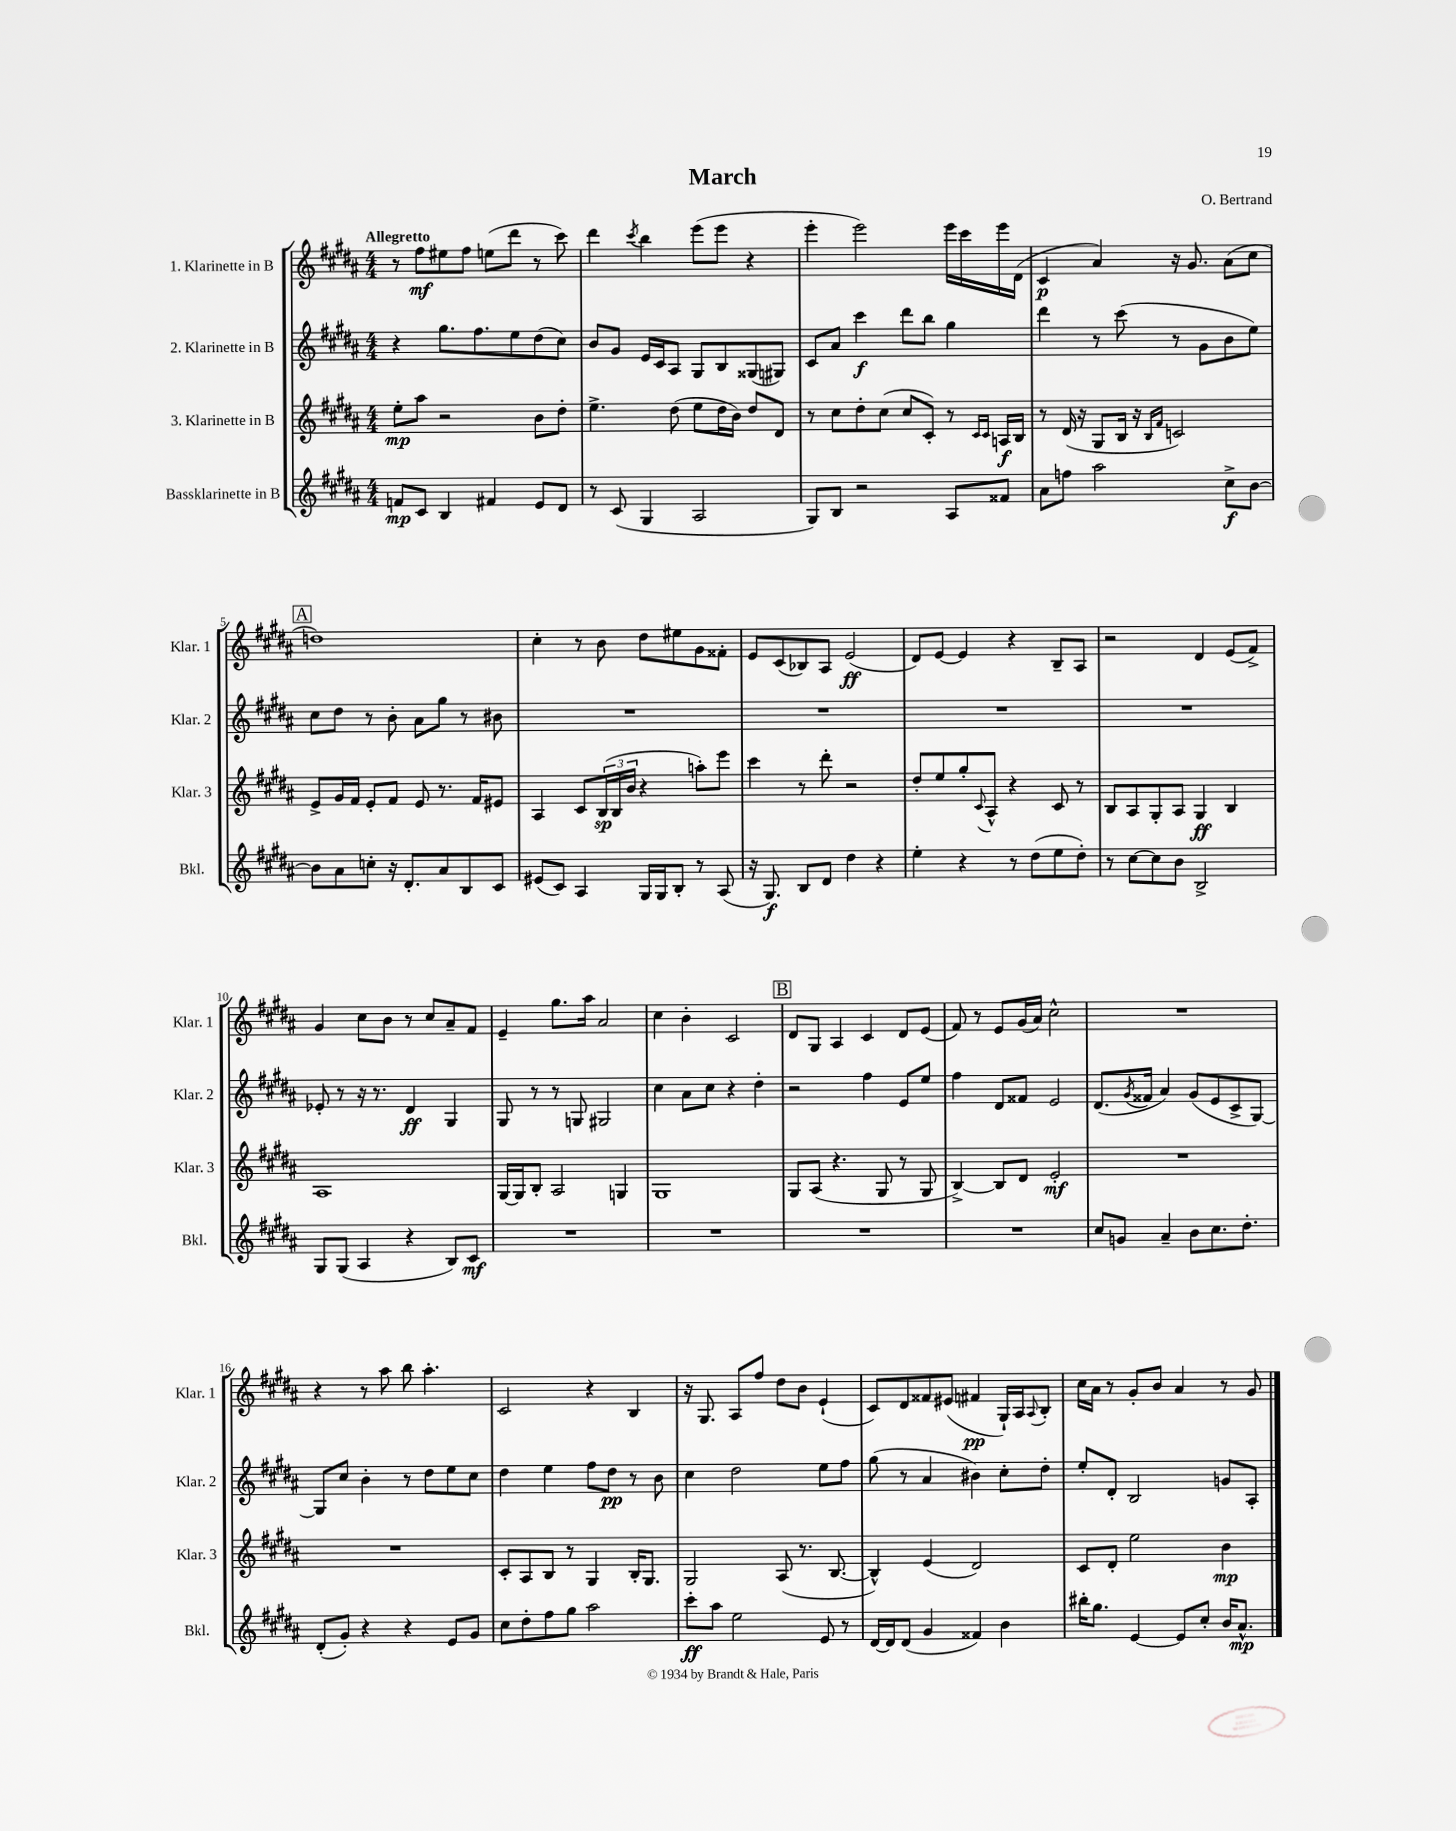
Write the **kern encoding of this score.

**kern	**dynam	**kern	**dynam	**kern	**dynam	**kern	**dynam
*part4	*part4	*part3	*part3	*part2	*part2	*part1	*part1
*staff4	*staff4	*staff3	*staff3	*staff2	*staff2	*staff1	*staff1
*I"Bassklarinette in B	*	*I"3. Klarinette in B	*	*I"2. Klarinette in B	*	*I"1. Klarinette in B	*
*I'Bkl.	*	*I'Klar. 3	*	*I'Klar. 2	*	*I'Klar. 1	*
*clefG2	*	*clefG2	*	*clefG2	*	*clefG2	*
*k[f#c#g#d#a#]	*	*k[f#c#g#d#a#]	*	*k[f#c#g#d#a#]	*	*k[f#c#g#d#a#]	*
*M4/4	*	*M4/4	*	*M4/4	*	*M4/4	*
=1	=1	=1	=1	=1	=1	=1	=1
!	!	!	!	!	!	!LO:TX:a:B:t=Allegretto	!
8fn/L	mp	8ee'\L	mp	4r	.	8r	.
8c#/J	.	8aa#\J	.	.	.	8ff#\L	mf
4B/	.	2r	.	8.gg#\L	.	8ee#X\	.
.	.	.	.	.	.	8ff#\J	.
.	.	.	.	8.ff#\	.	.	.
4f#X/	.	.	.	.	.	(8een\L	.
.	.	.	.	8ee\	.	8ddd#\J	.
8e/L	.	8b\L	.	(8dd#\	.	8r	.
8d#/J	.	8dd#'\J	.	8cc#\J)	.	8ccc#\)	.
=2	=2	=2	=2	=2	=2	=2	=2
8r	.	4.ee^\	.	8b/L	.	4ddd#\	.
(8c#/	.	.	.	8g#/J	.	.	.
.	.	.	.	.	.	8qccc#/	.
4G#/	.	.	.	16e/LL	.	4bb\	.
.	.	.	.	16c#/J	.	.	.
.	.	(8dd#\	.	8A#/J	.	.	.
2A#/	.	8ee\L	.	8G#/L	.	(8eee\L	.
.	.	16dd#\L	.	8B/	.	8eee\J	.
.	.	16b\JJ)	.	.	.	.	.
.	.	8dd#/L	.	(8G##X/	.	4r	.
.	.	8d#/J	.	8G#X/J)	.	.	.
=3	=3	=3	=3	=3	=3	=3	=3
8G#/L)	.	8r	.	8c#/L	.	4eee'\	.
8B/J	.	8cc#\L	.	8a#/J	.	.	.
2r	.	8dd#'\	.	4ccc#\	f	2eee\)	.
.	.	(8cc#\J	.	.	.	.	.
.	.	8cc#/L	.	8ddd#\L	.	.	.
.	.	8c#'/J)	.	8bb\J	.	.	.
8A#/L	.	8r	.	4gg#\	.	16eee\LL	.
.	.	.	.	.	.	16ccc#\	.
.	.	16qqc#/LL	.	.	.	.	.
.	.	16qqc#/JJ	.	.	.	.	.
8f##X/J	.	16An/LL	f	.	.	16eee\	.
.	.	16B/JJ	.	.	.	(16d#\JJ	.
=4	=4	=4	=4	=4	=4	=4	=4
8a#\L	.	8r	.	4ddd#\	.	4c#/	p
8ffn\J	.	(16d#/	.	.	.	.	.
.	.	16r	.	.	.	.	.
2aa#\	.	8G#/L	.	8r	.	4a#/)	.
.	.	16B/Jk	.	(8ccc#\	.	.	.
.	.	16r	.	.	.	.	.
.	.	16qqB/LL	.	.	.	.	.
.	.	16qqf#/JJ	.	.	.	.	.
.	.	2cn/)	.	8r	.	16r	.
.	.	.	.	.	.	8.g#/	.
.	.	.	.	8g#\L	.	.	.
8cc#^\L	f	.	.	8b\	.	(8a#\L	.
[8b\J	.	.	.	8ee\J)	.	8cc#\J	.
!!LO:LB:g=z
!!LO:REH:place=s1:t=A
=5	=5	=5	=5	=5	=5	=5	=5
8b\L]	.	8e^/L	.	8cc#\L	.	1ddn)	.
8a#\	.	16g#/L	.	8dd#\J	.	.	.
.	.	16f#/JJ	.	.	.	.	.
8ccn'\J	.	8e'/L	.	8r	.	.	.
16r	.	8f#/J	.	8b'\	.	.	.
8.d#'/L	.	.	.	.	.	.	.
.	.	8e/	.	8a#\L	.	.	.
8a#/	.	8.r	.	8gg#\J	.	.	.
8B/	.	.	.	8r	.	.	.
.	.	16f#/KL	.	.	.	.	.
8c#/J	.	8e#X/J	.	8b#X\	.	.	.
=6	=6	=6	=6	=6	=6	=6	=6
(8e#X/L	.	4A#/	.	1r	.	4cc#'\	.
8c#/J)	.	.	.	.	.	.	.
4A#/	.	8c#/L	.	.	.	8r	.
.	.	(24B/L	sp	.	.	8b\	.
.	.	24B/	.	.	.	.	.
.	.	24b/JJ	.	.	.	.	.
16G#/LL	.	4r	.	.	.	8dd#\L	.
16G#/J	.	.	.	.	.	.	.
8B'/J	.	.	.	.	.	8ee#X\	.
8r	.	8aan'\L)	.	.	.	8g#\	.
(8A#/	.	8eee\J	.	.	.	8f##X'\J	.
=7	=7	=7	=7	=7	=7	=7	=7
16r	.	4ccc#\	.	1r	.	8e/L	.
8.G#/)	f	.	.	.	.	.	.
.	.	.	.	.	.	(8c#/	.
8B/L	.	8r	.	.	.	8B-X/)	.
8d#/J	.	8ddd#'\	.	.	.	8A#/J	.
4dd#\	.	2r	.	.	.	(2e/	ff
4r	.	.	.	.	.	.	.
=8	=8	=8	=8	=8	=8	=8	=8
4ee'\	.	8dd#'/L	.	1r	.	8d#/L)	.
.	.	8ee/	.	.	.	[8e/J	.
4r	.	8gg#'/	.	.	.	4e/]	.
.	.	8qqc#/	.	.	.	.	.
.	.	8A#^^/J	.	.	.	.	.
8r	.	4r	.	.	.	4r	.
(8dd#\L	.	.	.	.	.	.	.
8ee\	.	8c#/	.	.	.	8B~/L	.
8dd#'\J)	.	8r	.	.	.	8A#/J	.
=9	=9	=9	=9	=9	=9	=9	=9
8r	.	8B/L	.	1r	.	2r	.
[8cc#\L	.	8A#/	.	.	.	.	.
8cc#\]	.	8G#'/	.	.	.	.	.
8b\J	.	8A#/J	.	.	.	.	.
2B^/	.	4G#/	ff	.	.	4d#/	.
.	.	4B/	.	.	.	(8e/L	.
.	.	.	.	.	.	8f#^/J)	.
!!LO:LB:g=z
=10	=10	=10	=10	=10	=10	=10	=10
8G#/L	.	1A#	.	8e-X'/	.	4g#/	.
(8G#/J	.	.	.	8r	.	.	.
4A#/	.	.	.	16r	.	8cc#\L	.
.	.	.	.	8.r	.	.	.
.	.	.	.	.	.	8b\J	.
4r	.	.	.	4d#/	ff	8r	.
.	.	.	.	.	.	8cc#/L	.
8B/L)	.	.	.	4G#/	.	8a#~/	.
8c#/J	mf	.	.	.	.	8f#/J	.
=11	=11	=11	=11	=11	=11	=11	=11
1r	.	[16G#/LL	.	8G#/	.	4e~/	.
.	.	16G#/J]	.	.	.	.	.
.	.	8B'/J	.	8r	.	.	.
.	.	2A#/	.	8r	.	8.gg#\L	.
.	.	.	.	8Gn/	.	.	.
.	.	.	.	.	.	16aa#\Jk	.
.	.	.	.	2G#X/	.	2a#/	.
.	.	4Gn/	.	.	.	.	.
=12	=12	=12	=12	=12	=12	=12	=12
1r	.	1G#	.	4cc#\	.	4cc#\	.
.	.	.	.	8a#\L	.	4b'\	.
.	.	.	.	8cc#\J	.	.	.
.	.	.	.	4r	.	2c#/	.
.	.	.	.	4dd#'\	.	.	.
!!LO:REH:place=s1:t=B
=13	=13	=13	=13	=13	=13	=13	=13
1r	.	8G#/L	.	2r	.	8d#/L	.
.	.	(8A#/J	.	.	.	8G#/J	.
.	.	4.r	.	.	.	4A#/	.
.	.	.	.	4ff#\	.	4c#/	.
.	.	8G#/	.	.	.	.	.
.	.	8r	.	8e/L	.	8d#/L	.
.	.	8G#/	.	8ee/J	.	(8e/J	.
=14	=14	=14	=14	=14	=14	=14	=14
1r	.	[4B^/)	.	4ff#\	.	8f#/)	.
.	.	.	.	.	.	8r	.
.	.	8B/L]	.	8d#/L	.	8e/L	.
.	.	8d#/J	.	8f##X/J	.	(16g#/L	.
.	.	.	.	.	.	16a#/JJ)	.
.	.	2e'/	mf	2e/	.	2cc#^^\	.
=15	=15	=15	=15	=15	=15	=15	=15
8cc#/L	.	1r	.	(8.d#/L	.	1r	.
8gn/J	.	.	.	.	.	.	.
.	.	.	.	8qg#/	.	.	.
.	.	.	.	16f##X/Jk	.	.	.
4a#~/	.	.	.	4a#/)	.	.	.
8b\L	.	.	.	(8g#/L	.	.	.
8.cc#\	.	.	.	8e/	.	.	.
.	.	.	.	8c#^/	.	.	.
8.dd#'\J	.	.	.	.	.	.	.
.	.	.	.	[8G#/J)	.	.	.
!!LO:LB:g=z
=16	=16	=16	=16	=16	=16	=16	=16
(8d#'/L	.	1r	.	8G#/L]	.	4r	.
8g#'/J)	.	.	.	8cc#/J	.	.	.
4r	.	.	.	4b'\	.	8r	.
.	.	.	.	.	.	8aa#\	.
4r	.	.	.	8r	.	8bb\	.
.	.	.	.	8dd#\L	.	4.aa#'\	.
8e/L	.	.	.	8ee\	.	.	.
8g#/J	.	.	.	8cc#\J	.	.	.
=17	=17	=17	=17	=17	=17	=17	=17
8cc#\L	.	8c#'/L	.	4dd#\	.	2c#/	.
8dd#'\	.	8A#/	.	.	.	.	.
8ff#\	.	8B/J	.	4ee\	.	.	.
8gg#\J	.	8r	.	.	.	.	.
2aa#\	.	4G#/	.	8ff#\L	.	4r	.
.	.	.	.	8dd#\J	pp	.	.
.	.	16B'/KL	.	8r	.	4B/	.
.	.	8.G#/J	.	.	.	.	.
.	.	.	.	8b\	.	.	.
=18	=18	=18	=18	=18	=18	=18	=18
8ccc#'\L	ff	2G#/	.	4cc#\	.	16r	.
.	.	.	.	.	.	8.G#/	.
8aa#\J	.	.	.	.	.	.	.
2ee\	.	.	.	2dd#\	.	8A#/L	.
.	.	.	.	.	.	8ff#/J	.
.	.	(8A#/	.	.	.	8dd#\L	.
.	.	8.r	.	.	.	8b\J	.
8e/	.	.	.	8ee\L	.	(4e`/	.
.	.	[8.B/	.	.	.	.	.
8r	.	.	.	8ff#\J	.	.	.
=19	=19	=19	=19	=19	=19	=19	=19
[16d#/LL	.	4B^^/])	.	(8gg#\	.	8c#/L)	.
16d#/J]	.	.	.	.	.	.	.
(8d#/J	.	.	.	8r	.	8d#/	.
4g#/	.	(4e/	.	4a#/	.	8f##X/	.
.	.	.	.	.	.	(8e#X/J	.
4f##X/)	.	2d#/)	.	4b#X\)	.	4f#X/	pp
4b\	.	.	.	8cc#'\L	.	16G#`/LL)	.
.	.	.	.	.	.	16A#/J	.
.	.	.	.	.	.	8qqA#/	.
.	.	.	.	8dd#'\J	.	8B'/J	.
=20	=20	=20	=20	=20	=20	=20	=20
16bb#X'\KL	.	8c#/L	.	8ee'/L	.	16cc#\LL	.
8.gg#\J	.	.	.	.	.	16a#\JJ	.
.	.	8d#'/J	.	8d#'/J	.	8r	.
[4e/	.	2ee\	.	2B/	.	8g#'/L	.
.	.	.	.	.	.	8b/J	.
8e/L]	.	.	.	.	.	4a#/	.
8cc#'/J	.	.	.	.	.	.	.
16b/KL	.	4b\	mp	8gn/L	.	8r	.
8.a#^^/J	mp	.	.	.	.	.	.
.	.	.	.	8A#'/J	.	8g#/	.
==	==	==	==	==	==	==	==
*-	*-	*-	*-	*-	*-	*-	*-
